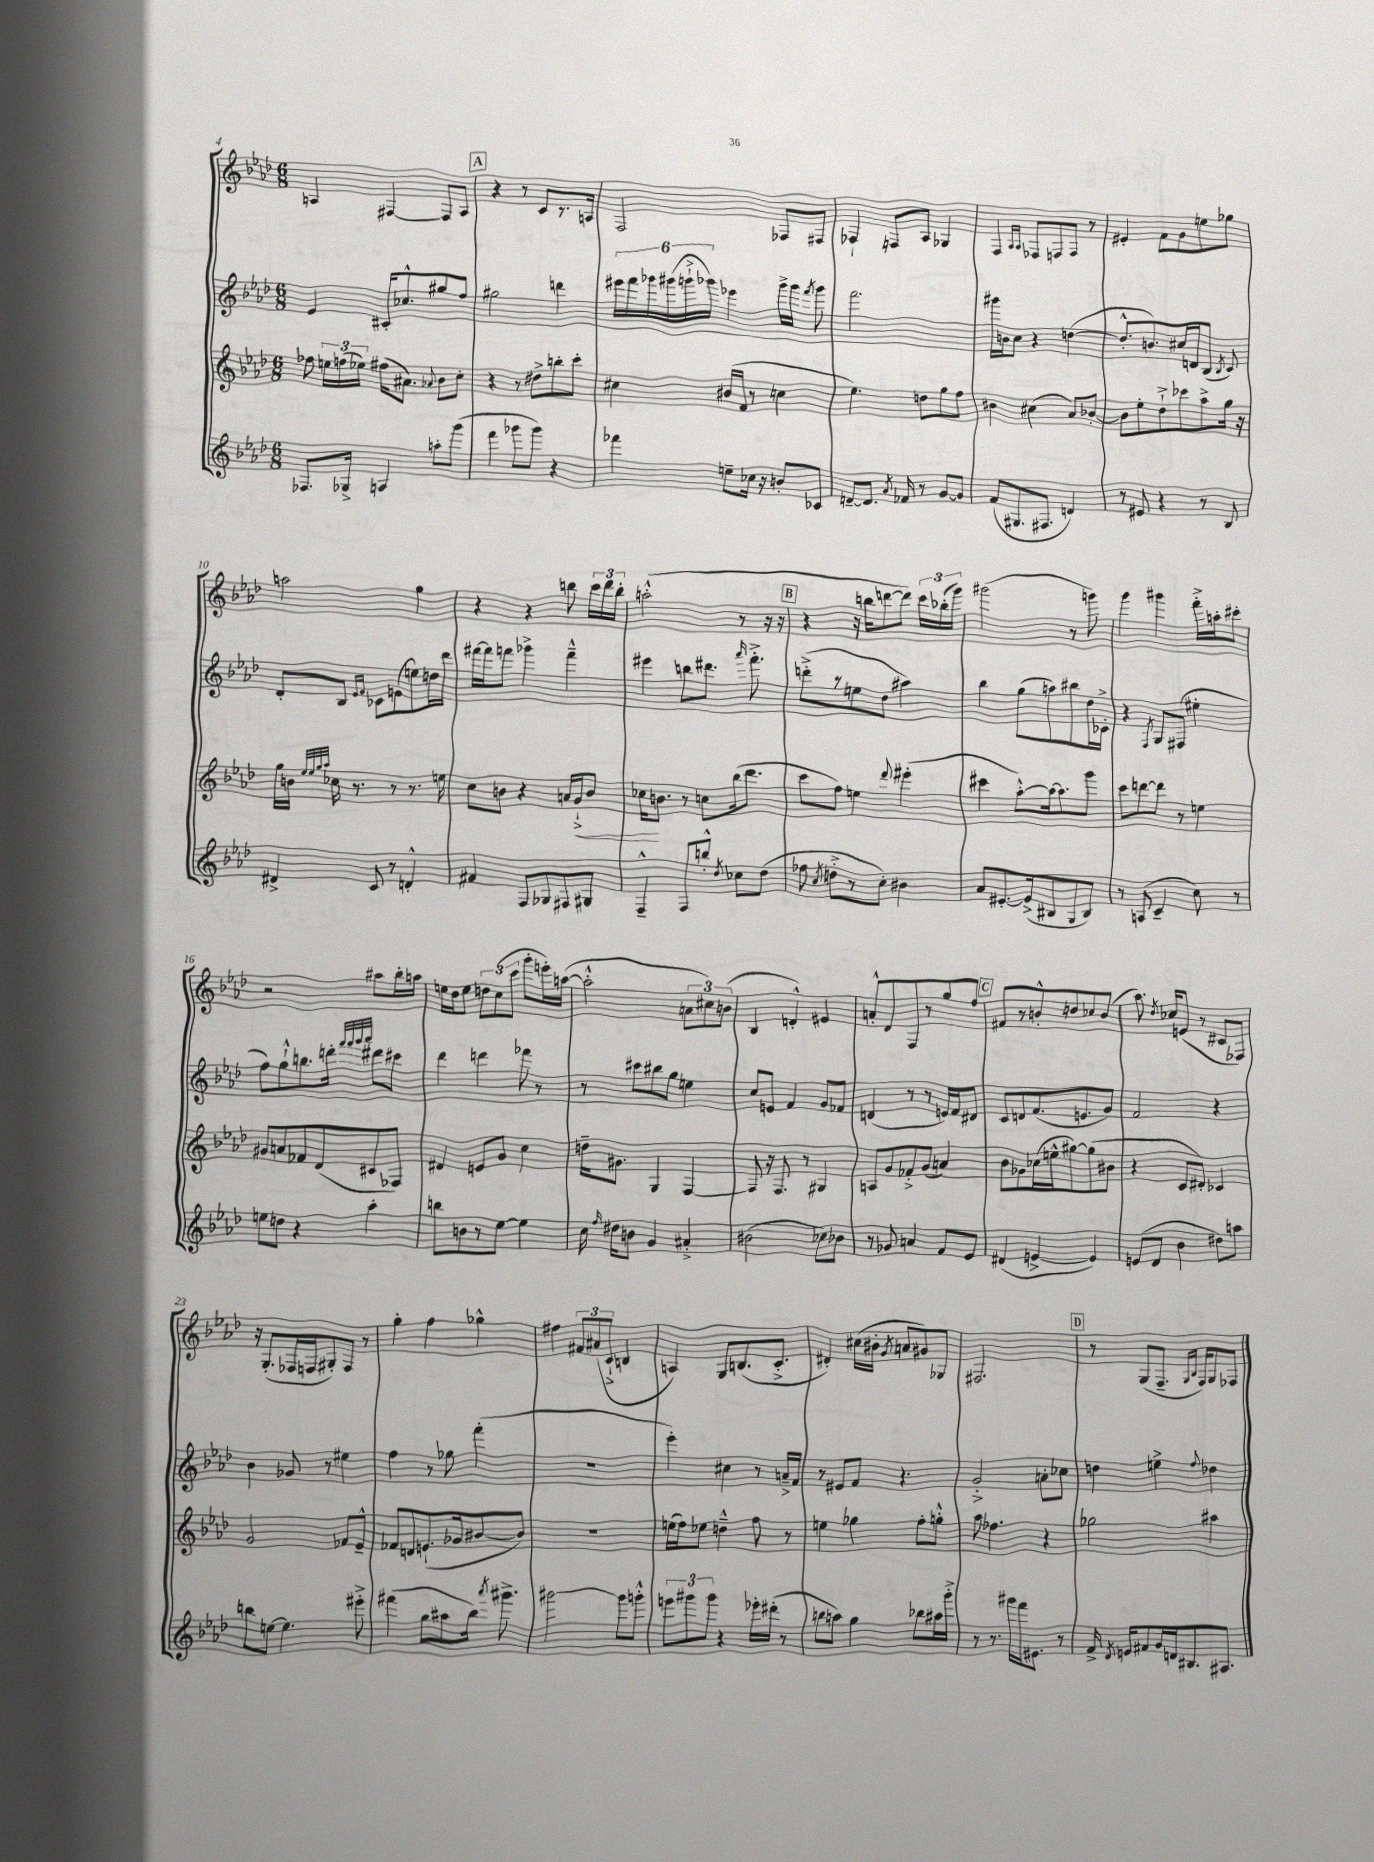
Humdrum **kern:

**kern	**kern	**dynam	**kern	**kern
*part4	*part3	*part3	*part2	*part1
*staff4	*staff3	*staff3	*staff2	*staff1
*clefG2	*clefG2	*	*clefG2	*clefG2
*k[b-e-a-d-]	*k[b-e-a-d-]	*	*k[b-e-a-d-]	*k[b-e-a-d-]
*M6/8	*M6/8	*	*M6/8	*M6/8
=4	=4	=4	=4	=4
8.F-X/L	8ff-X\	.	4e-/	4An/
.	24een\LL	.	.	.
.	(24ffn\	.	.	.
16G-X^/Jk	.	.	.	.
.	24ee-X\JJ)	.	.	.
4An/	(16ff#X\KL	.	16c#X'/KL	[4F#X/
.	8.a#X\J)	.	8.cc-X^^/	.
.	8qqa-X/	.	.	.
8aan'\L	8b-\L	.	8gg#X/	8F#/L]
(8ggg\J	8cc'\J	.	8ff/J	8A/J
!!LO:REH:place=s1:t=A
=5	=5	=5	=5	=5
4fff\	4r	.	2gg#X\	4r
8ggg-X\L	8r	.	.	8r
8ggg-\J)	8dd#X^\L	.	.	8c/L
4r	8bbn'\	.	4dddn\	8.r
.	8ccc'\J	.	.	.
.	.	.	.	16An/Jk
=6	=6	=6	=6	=6
4fff-X\	4cc#X\	.	24eee#X\LL	2F/
.	.	.	24fff\	.
.	.	.	24ggg-X\	.
.	.	.	(24ggg#X\	.
.	.	.	24gggn`^\	.
.	.	.	24ggg-X\JJ)	.
8een~\L	(16b#X/LL	.	4eee-X\	.
.	16f/JJ	.	.	.
16cc-X\Jk	8r	.	.	.
16r	.	.	.	.
8bn'/L	4ccn\	.	16ggg-^\LL	8F-X/L
.	.	.	16ggg-\JJ	.
.	.	.	8qfff/	.
8c-X/J	.	.	8ggg-\	8F#X/J
=7	=7	=7	=7	=7
[8dn~/L	4.ee-\)	.	2.fff\	4F-X`/
8.d/J]	.	.	.	.
.	.	.	.	8Fn/L
8qa-/	.	.	.	.
16f-X/	.	.	.	.
8r	8ddn\L	.	.	8A-/J
[8g/L	8gg\	.	.	4G-X/
8g/J]	8ff\J	.	.	.
=8	=8	=8	=8	=8
(8f/L	4b#X\	.	16ggg#X\LL	4F/
.	.	.	16bn\J	.
8.G#X/	.	.	8cc\J	.
.	.	.	.	16qqA-/LL
.	.	.	.	16qqA-/JJ
.	(4cc#X\	.	4r	8F-X/L
8.F#X/J	.	.	.	.
.	.	.	.	8Fn/
4dn/)	8a-/L)	.	([4ddn\	8F/J
.	[8b-X'/J	.	.	8r
=9	=9	=9	=9	=9
8r	8b-\L]	.	8.dd'^^/L]	4e#X'/
8e#X/	8ee-'\	.	.	.
.	.	.	8.bn/)	.
4r	8dd-`^\	.	.	8f\L
.	8ccc-X\	.	16cc#X/L	8g\
.	.	.	16dn/J	.
8r	8aa-^\	.	(8B-/J	8een\
.	.	.	8qB-/	.
8B-/	16gg\Jk	.	8c/)	8gg-X\J
.	16r	.	.	.
!!LO:LB:g=z
=10	=10	=10	=10	=10
4d#X^/	16gg\LL	.	8d-'/L	2aan\
.	16bn\JJ	.	.	.
.	32qqee-/LLL	.	.	.
.	32qqee-/	.	.	.
.	32qqgg/	.	.	.
.	32qqaa-/JJJ	.	.	.
.	16cc-X\	.	8B-/J	.
.	8.r	.	.	.
.	.	.	16qqe-/LL	.
.	.	.	16qqf/JJ	.
8c/	.	.	8c-X\L	.
8r	8r	.	(8en\	.
4dn'^^/	8.r	.	8een\)	4gg\
.	.	.	16ddn\L	.
.	16een\	.	16ddd-\JJ	.
=11	=11	=11	=11	=11
4f#X/	8cc\L	.	[16fff#X\LL	4r
.	.	.	16fff#\J]	.
.	8bn\J	.	8fffn\J	.
8F/L	4r	.	4ggg-X^\	4r
8G-X/	.	.	.	.
8F#X/	16an/LL	.	4fff~^^\	8bbn\
!	!	!LO:HP:b	!	!
.	16g`^/J	<	.	.
8G#X/J	8b/J	.	.	24ccc\LL
.	.	.	.	24ddd-\
.	.	.	.	24bb'\JJ
=12	=12	=12	=12	=12
4F~^^/	16cc-X\KL	.	4eee#X\	(2aan'^^\
.	8.bn\J	[	.	.
8F/L	8r	.	8bbn\L	.
8bbn'^^/J	8ccn\L	.	8.ddd#X\J	.
8qdd-/	.	.	.	.
8cc-X\L	(16bb-\k	.	.	8r
.	.	.	16qqaaa-/	.
.	8.ddd-\J	.	8.fff'^\	.
(8dd-\J	.	.	.	16r
.	.	.	.	16r
!!LO:REH:place=s1:t=B
=13	=13	=13	=13	=13
8ff-X\	8ccc\L	.	(8dddn'^\L	4r
8qcc/	.	.	.	.
8ddn'^\L	8ff\J)	.	8r	.
8r	4een\	.	8een\	16r
.	.	.	.	16bbn\KL
8cc'\J)	.	.	8dd-\J	[8dddn\
.	8qqddd-/	.	.	.
4b#X\	(4eee#X'\	.	4aa#X\)	8ddd\J])
.	.	.	.	24ccc\LL
.	.	.	.	(24bb-X'\
.	.	.	.	24ggg\JJ)
=14	=14	=14	=14	=14
8a-/L	4ccc#X\	.	4bb-\	(2ggg#X\
[8.e#X'/	.	.	.	.
.	[8aa-'^^\L)	.	(8gg\L	.
(16e#^/k]	.	.	.	.
8B#X/	16aa-\k_	.	8aan\)	.
.	8.aa-\]	.	.	.
8G/	.	.	8bb#X\	8r
8B#/J)	8ggg\J	.	16dd-\L	8gggn\)
.	.	.	16c-X'^\JJ	.
=15	=15	=15	=15	=15
8r	8ccc\L	.	4r	4ggg\
(8An/	[8dddn\	.	.	.
.	.	.	8qF/	.
4c~/	8ddd\J]	.	8G/L	4ggg#X\
.	8r	.	(8F#X/J	.
8cc\)	4een\	.	4ee#X'\	16fff'^\LL
.	.	.	.	16aan'\J
8r	.	.	.	8ccc#X'\J
!!LO:LB:g=z
=16	=16	=16	=16	=16
8een\L	8g#X/L	.	8ff\L)	2r
8ddn\J	8an/	.	8gg`^^\	.
4r	8f-X/	.	8.bbn\	.
.	(8d-/	.	.	.
.	.	.	16dddn'\Jk	.
.	.	.	32qqfff/LLL	.
.	.	.	32qqfff/	.
.	.	.	32qqggg/	.
.	.	.	32qqaaa-/JJJ	.
4aa-'\	8c#X/	.	8ddd#X\L	8aa#X\L
.	8F-X/J)	.	8ccc#X\J	16bb-'\L
.	.	.	.	16aan\JJ
=17	=17	=17	=17	=17
8bbn\L	4d#X/	.	4ddd-\	16een\LL
.	.	.	.	16dd-\J
8bn\	.	.	.	8ee\J
8r	8en/L	.	4dddn\	12ddn\L
.	.	.	.	(12cc\
[8ee-\J	8g/J	.	.	.
.	.	.	.	12ccc\J
4ee-\]	4cc\	.	8fff-X\	8ggg'\L
.	.	.	8r	16eeen'\L)
.	.	.	.	([16aan\JJ
=18	=18	=18	=18	=18
16cc\	16ddn~\KL	.	8r	2aa'^^\]
16qqff/	.	.	.	.
16dd#X\KL	8.g#X\J	.	.	.
8bn\J	.	.	8ccc#X\L	.
4g/	4G/	.	8bb#X\	.
.	.	.	8gg\J	.
4a#X'^/	[4F/	.	4een\	12an\L
.	.	.	.	12cc#X\)
.	.	.	.	(12bn\J
=19	=19	=19	=19	=19
(2b#X\	8F/]	.	8cc/L	4B-/
.	16r	.	8en/J	.
.	8.F/	.	.	.
.	.	.	4f/	4dn'^^/)
.	8r	.	.	.
8cc-X\L)	4G#X/	.	8g/L	4e#X/
8b-X\J	.	.	8f-X/J	.
=20	=20	=20	=20	=20
8r	8An/L	.	(4dn/	8an'^^/L
8g-X/	8g/	.	.	8d-/
4an/	8f-X'^/	.	8r	8F/
.	(8g/J	.	8r	8r
8f/L	4an/)	.	16en/LL)	8gg/
.	.	.	16f/J	.
8e-/J	.	.	8d#X/J	8ff/J
!!LO:REH:place=s1:t=C
=21	=21	=21	=21	=21
(4d#X/	8b-\L	.	8c/L	8f#X/L
.	8g-X\	.	8dn/	8r
[4en^/	(16cc-X\L	.	(8.f/	8bn'^^/
.	16een^^\J	.	.	.
.	[8gg#X\)	.	.	8ddn/
.	.	.	8.en/	.
4e/])	(8gg#\]	.	.	8cc-X/
.	8b#X\J	.	8g/J)	(8b/J
=22	=22	=22	=22	=22
(8en/L	4r	.	2f/	8.aa-\)
8d-/J	.	.	.	.
.	.	.	.	8qdd-/
.	.	.	.	16cc-X/KL
4b-\	8c/L	.	.	(8en/J
.	8d#X'/J)	.	.	8r
8dd#X\L)	4c-X/	.	4r	8c#X/L
8aan\J	.	.	.	8F-X/J)
!!LO:LB:g=z
=23	=23	=23	=23	=23
8bbn\L	2g/	.	4b-\	16r
.	.	.	.	(8.G'/L
[8een\J	.	.	.	.
4.ee\]	.	.	8g-X/	16F-X/L
.	.	.	.	16Fn/J
.	.	.	8r	8G#X'/)
.	8f-X/L	.	4ee#X\	8F/J
8eee#X'^\	8e-~^^/J	.	.	8r
=24	=24	=24	=24	=24
(4fff#X\	8f-X/L	.	4ff\	4gg'\
.	8dn/	.	.	.
8gg\L	(8.en`/	.	8r	4ff\
8aa#X\	.	.	8gg-X\	.
.	16g-X/k	.	.	.
16bb-\Jk)	[8b#X/	.	(4fff'\	4gg-X^^\
8qaaa-/	.	.	.	.
8.ggg#X^\	.	.	.	.
.	8b#/J])	.	.	.
=25	=25	=25	=25	=25
[2ggg#X\	2.r	.	2.r	4ff#X\
.	.	.	.	12f#X/L
.	.	.	.	(12a#X/
.	.	.	.	12c`^/J
8ggg#\L]	.	.	.	4Bn/
8gggn'^^\J	.	.	.	.
=26	=26	=26	=26	=26
12eeen\L	(16een\LL	.	4eee-'\)	4An/)
.	16ff\J)	.	.	.
12ggg#X\	.	.	.	.
.	8ee-X\J	.	.	.
12ggg#\J	.	.	.	.
4r	4ddn~^^\	.	4cc#X\	8G/L
.	.	.	.	(8.Bn/
16eee-X'\LL	8ff\	.	8r	.
(16ddd#X'\JJ	.	.	.	8.c'^/J
8r	8r	.	16an~^/LL	.
.	.	.	16f/JJ	.
=27	=27	=27	=27	=27
8bbn\L	4een\	.	8r	4d#X'/)
8aan\J)	.	.	8e#X/L	.
4gg\	4gg-X\	.	8f/J	(16cc#X\LL
.	.	.	.	16b#X'\JJ
.	.	.	.	8qg/
.	.	.	4.r	8an/L
8bb-X\L	8ff'\L	.	.	8g#X/)
16aa#X\L	8ggn'^^\J	.	.	8G-X/J
16ggg'^\JJ	.	.	.	.
=28	=28	=28	=28	=28
8r	8aa-\	.	2g'^/	2.F#X/
8.r	4.ff-X\	.	.	.
16ggg#X\LL	.	.	.	.
16fff\J	.	.	.	.
8.e#X\J	.	.	.	.
.	4r	.	8an'\L	.
8r	.	.	8cc-X\J	.
!!LO:REH:place=s1:t=D
=29	=29	=29	=29	=29
16f^/	2gg-X\	.	4ddn\	8r
8qd-/	.	.	.	.
16en/KL	.	.	.	.
8f#X/	.	.	.	(8G/L
16g/L	.	.	4een^\	8.F~/J
16dn/J	.	.	.	.
8.B#X/	.	.	.	.
.	.	.	.	16qqG/LL
.	.	.	.	16qqB-/JJ
.	.	.	.	16F/KL)
.	.	.	8qqff/	.
.	4aa#X\	.	4dd-X\	8G/
8.A#X/J	.	.	.	.
.	.	.	.	8F-X/J
==	==	==	==	==
*-	*-	*-	*-	*-
